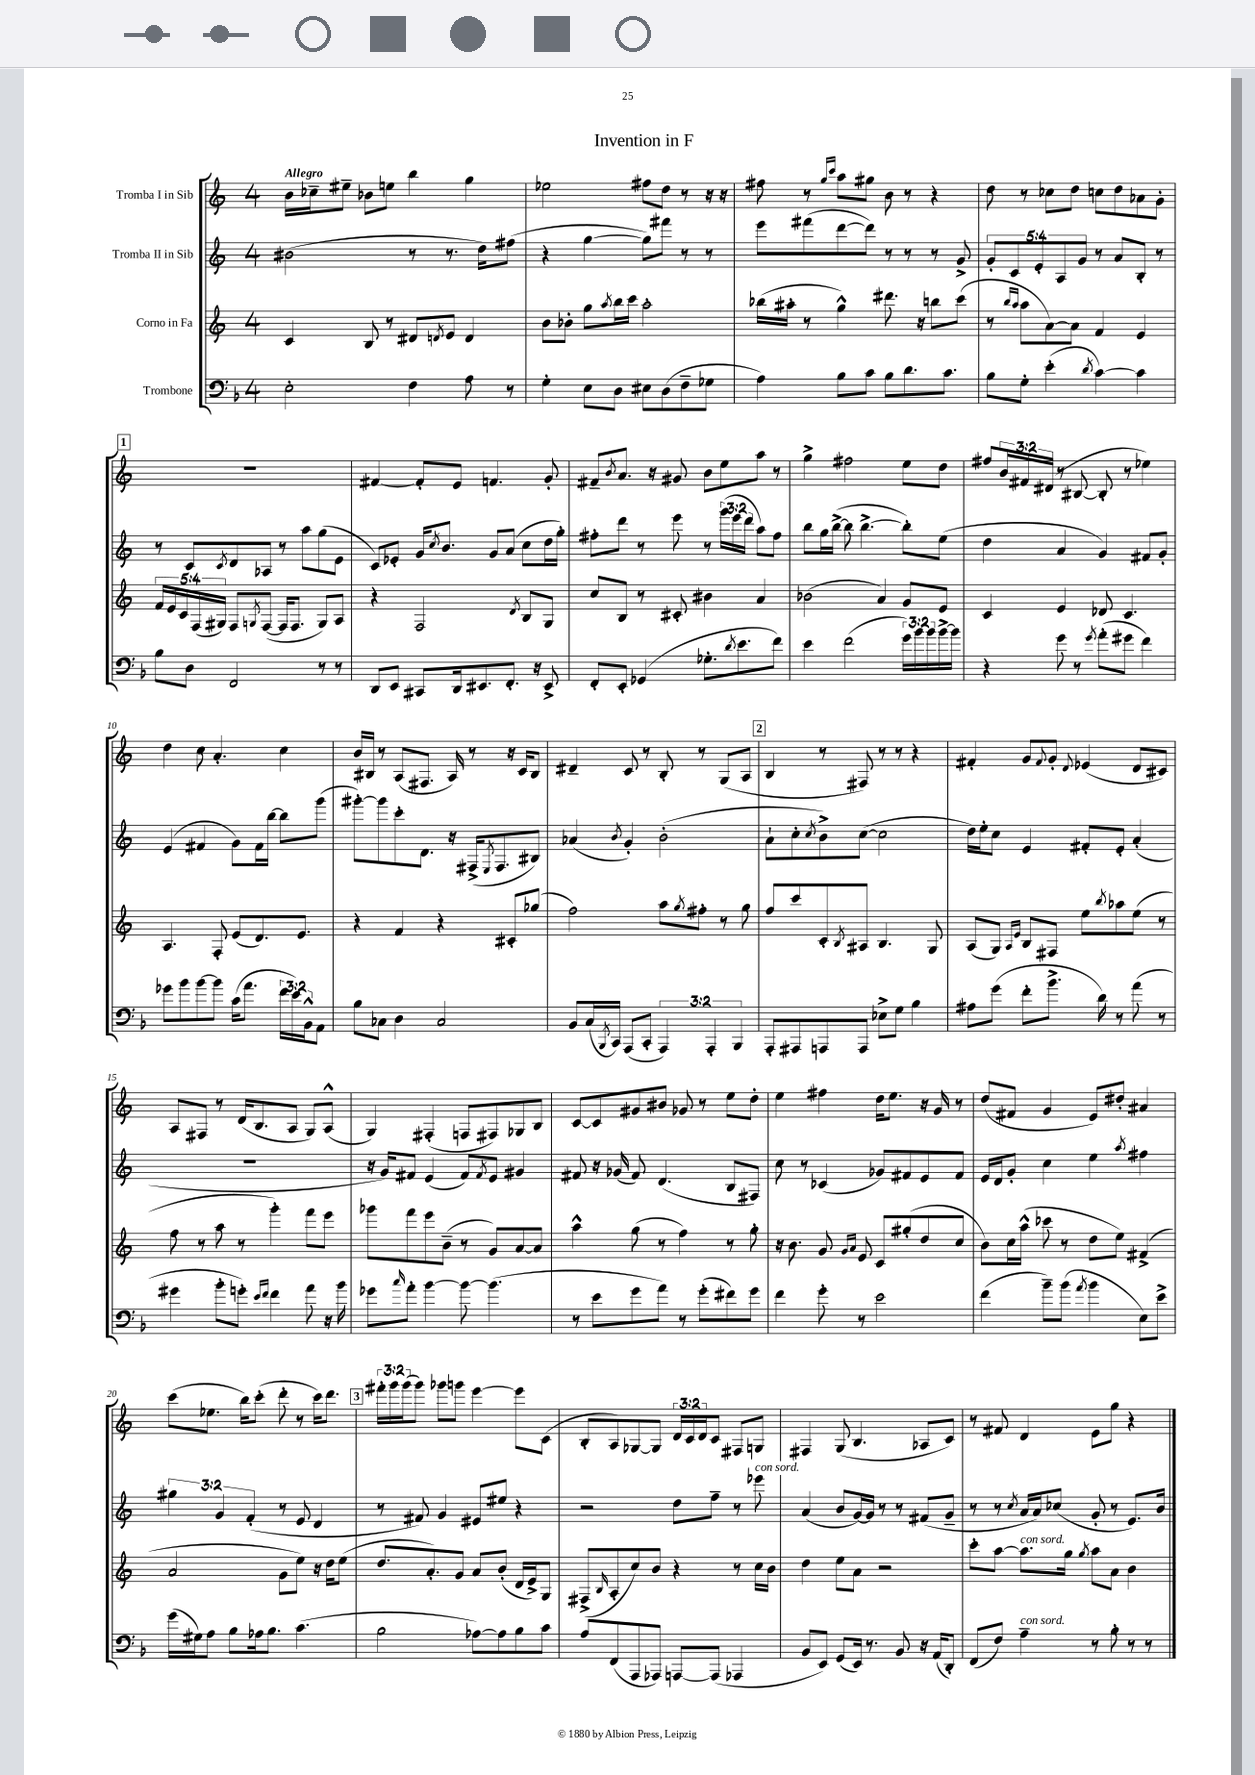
\header { title = "Invention in F" }
<<
\new StaffGroup <<
\new Staff = "s0" \with { instrumentName = "Tromba I in Sib" } {
    \clef treble \key c \major \once \override Staff.TimeSignature.style = #'single-digit \time 4/4 \override Staff.TupletNumber.text = #tuplet-number::calc-fraction-text \tempo "Allegro"
    b'16 ces''16-- eis''8-- bes'8 e''8 b''4 g''4 |
    ees''2 fis''8 d''8 r8 r16 r16 |
    fis''8 r8 \grace { g''16 c'''16 } a''8 gis''8 b'8 r8 r4 |
    d''8 r8 ces''8 d''8 c''8 d''8 aes'8 g'8-. |
    \mark \markup { \box "1" } R1 |
    fis'4~ fis'8-. e'8 f'4. g'8-. |
    fis'8-- \acciaccatura { b'8 } a'8. r16 gis'8 b'8 e''8 a''8 r8 |
    g''4-> fis''2 e''8 d''8 |
    fis''8 \tuplet 3/2 { b'16 fis'16 dis'16( } r8 bis8~ bis8-. r8 ees''4) |
    d''4 c''8 a'4.-. c''4 |
    b'16 bis16 r8 a8( fis8. a16) r8 r16 c'16 bis8 |
    dis'4-- c'8 r8 b8-. r8 g8( a8 |
    \mark \markup { \box "2" } b4 r8 fis8) r8 r8 r4 |
    fis'4-. g'8 \appoggiatura { fis'8 } g'8-. \appoggiatura { d'8 } ees'4( d'8 cis'8) |
    a8 fis8 r8 d'16( b8. a8 g8) a8-^( |
    g4) fis4-.( f8 fis8) ges8 b8 |
    c'8~ c'8 gis'8 bis'8 ges'8 r8 e''8 d''8-. |
    e''4 fis''4 d''16 e''8. r16 g'16 r8 |
    d''8( fis'8 g'4 e'8) dis''8-. ais'4 |
    c'''8( ees''8. b''16) c'''8-.( d'''8-. r8 c'''16) d'''8. |
    \mark \markup { \box "3" } \tuplet 3/2 { fis'''16-. g'''16 g'''16( } g'''8) ges'''8 g'''8 e'''4~ e'''8 c'8( |
    b8-. a8) ges8~ ges8 \tuplet 3/2 { d'16 c'16 d'16 } c'8 fis8 g8 |
    fis4 g8( b4. aes8 c'8) |
    r8 fis'8 d'4 e'8 g''8 r4 \bar "|." |
}
\new Staff = "s1" \with { instrumentName = "Tromba II in Sib" } {
    \clef treble \key c \major \once \override Staff.TimeSignature.style = #'single-digit \time 4/4 \override Staff.TupletNumber.text = #tuplet-number::calc-fraction-text
    bis'2( r8 r8. d''16) fis''8( |
    r4 g''4~ g''8) fis'''8 r8 r8 |
    e'''8 fis'''8( d'''8~ d'''8) r8 r8 r8 g'8-> |
    \tuplet 5/4 { g'8-. c'8 e'8-. a8 g'8 } r8 a'8 b8-. r8 |
    \mark \markup { \box "1" } r8 c'8 \acciaccatura { c'8 } d'8 aes8 r8 a''8 g''8( e'8 |
    c'8) ees'8-. g'16 \acciaccatura { c''8 } b'8. g'8 a'8( c''8 d''16 g''16-.) |
    fis''8-. d'''8 r8 e'''8 r8 \tuplet 3/2 { g'''16( e'''16 d'''16 } a''8) fis''8 |
    b''8 g''16 b''16~->( b''8 b''4.~-> b''8-.) e''8( |
    d''4 a'4 g'4) fis'8 g'8-. |
    e'4( fis'4 g'8) fis'16 b''16~ b''8 g'''8( |
    gis'''8~-.) gis'''8 c'''8-. d'8. r16 fis16->( \acciaccatura { e8 } fis8. bis8) |
    aes'4( \acciaccatura { b'8 } g'4-.) b'2-.( |
    \mark \markup { \box "2" } a'8-! c''8-. \acciaccatura { c''8 } b'8->) c''8~( c''2 |
    d''16) e''16-. c''8 e'4 fis'8-. e'8-. a'4-.( |
    R1 |
    r16 g'16) fis'8 e'4( fis'8) \acciaccatura { fis'8 } e'8 gis'4 |
    fis'8 r16 ges'16( fis'8) d'4.( b8 fis8) |
    c''8 r8 ces'4( ges'8) fis'8 e'8 fis'8 |
    e'16 d'16 g'8-. c''4 e''4 \acciaccatura { a''8 } fis''4 |
    \tuplet 3/2 { gis''4 g'4 f'4-.( } r8 e'8 d'4 |
    \mark \markup { \box "3" } r8 fis'8) g'4 eis'8 eis''8 r4 |
    r2 d''8 f''8-- r8 ees'''8^\markup { \italic "con sord." } |
    a'4( b'8 g'16~) g'16 r8 r8 fis'8( g'8-- |
    r8 r8 \acciaccatura { c''8 } a'16 a'16) ces''8( g'8-. r8 e'8.) b'16 \bar "|." |
}
\new Staff = "s2" \with { instrumentName = "Corno in Fa" } {
    \clef treble \key c \major \once \override Staff.TimeSignature.style = #'single-digit \time 4/4 \override Staff.TupletNumber.text = #tuplet-number::calc-fraction-text
    c'4 b8 r8 dis'8 \acciaccatura { d'8 } e'8 d'4 |
    b'8 bes'8-. g''8 \acciaccatura { a''8 } b''16 c'''16 a''2-. |
    bes''16( ais''16-. r8 g''4-^) dis'''8. r16 b''8 c'''8( |
    r8 \grace { b''16 a''16 } a''8 a'8~) a'8 f'4 e'4 |
    \mark \markup { \box "1" } \tuplet 5/4 { f'16 e'16 c'16 f16( gis16) } f8 \acciaccatura { g8 } f8~( f16 f8. g8) a8 |
    r4 f2 \acciaccatura { d'8 } b8 g8 |
    c''8 b8 r8 cis'8-. bis'4 a'4 |
    bes'2( a'4) g'8 e'8 |
    c'4 e'4 des'8 c'4. |
    a4. f8-. e'8( d'8.) e'8. |
    r4 f'4 r4 cis'8-. ges''8( |
    f''2) a''8 \acciaccatura { g''8 } fis''8-. r8 g''8 |
    \mark \markup { \box "2" } f''8 c'''8 c'8-. \acciaccatura { b8 } ais8 b4. g8 |
    a8( g8) \grace { a16 e'16 } b8 fis8 e''8 \acciaccatura { b''8 } aes''8 e''8( r8 |
    f''8 r8 a''8 r8 g'''4-.) f'''8 e'''8 |
    ges'''8 f'''8 e'''8 b'8--( r8 g'8) a'8~ a'8 |
    a''4-^ g''8( r8 f''4) r8 g''8-. |
    r16 b'8. g'8 \grace { g'16 a'16 } e'8 c'8 gis''8-.( d''8 c''8 |
    b'8) c''16 a''16-^( ces'''8 r8 d''8 e''8) fis'4->( |
    a'2 g'8 e''8) r16 d''16 e''8( |
    \mark \markup { \box "3" } d''8. a'8.-.) g'8 a'8 b'8-.( d'16 e'16->) g8 |
    fis8->( \grace { b16 } a8-. c''8) b'8 r4 r8 c''16 b'16 |
    d''4 e''8 a'8 r2 |
    c'''8-. a''8~ a''8.^\markup { \italic "con sord." } g''16 \acciaccatura { g''8 } a''8 a'8 b'4 \bar "|." |
}
\new Staff = "s3" \with { instrumentName = "Trombone" } {
    \clef bass \key f \major \once \override Staff.TimeSignature.style = #'single-digit \time 4/4 \override Staff.TupletNumber.text = #tuplet-number::calc-fraction-text
    e2-. f4 a8 r8 |
    g4-. e8 d8 eis8 d8( f8-- ges8 |
    a4) bes8 c'8 bes8 d'8. c'8. |
    bes8 g8-. e'4-.( \acciaccatura { d'8 } c'4~) c'4 |
    \mark \markup { \box "1" } bes8 d8 f,2 r8 r8 |
    d,8 e,8 cis,8 d,16 eis,8. f,8.-. r16 eis,8-> |
    f,8-. e,8-. ges,4( ges8.-. \acciaccatura { d'8 } e'8. f'8) |
    e'4 f'2( \tuplet 3/2 { g'16) bes'16 bes'16 } bes'16~-> bes'16 |
    r4 g'8 r8 \acciaccatura { g'8 } a'8-.( gis'8 f'4) |
    ges'8 bes'8 bes'8~ bes'8 c'16( a'8. \tuplet 3/2 { f'16 e'16) bes,16-^ } a,8 |
    bes8 ces8 d4 ces2 |
    bes,8 c16( \acciaccatura { bes,,8 } c,16) a,,8( c,8-. \tuplet 3/2 { a,,4) a,,4-. bes,,4 } |
    \mark \markup { \box "2" } a,,8-. ais,,8 a,,8 a,,8 ees8-> g8 bes4 |
    ais8 g'8( f'8-. bes'8.-> d'16) r8 a'8( r8 |
    gis'4 bes'8-. g'8-.) \grace { e'16 f'16 } f'4 a'8 r16 bes'16 |
    ges'8 \grace { c''16 } a'8-. bes'4~ bes'8~ bes'4.( |
    r8 e'8 g'8 a'8) r8 g'8-.( fis'8) g'8 |
    f'4 g'8-. r8 e'2 |
    f'4( bes'8--) bes'8( \acciaccatura { a'8 } bes'4 e8) e'8-> |
    g'16( gis16) a8 bes8 aes16 bes8. c'4.( |
    \mark \markup { \box "3" } bes2 aes8~) aes8 bes8 c'8 |
    a8 f,8( a,,8 aes,,8) a,,8~ a,,8( aes,,4 |
    bes,8 e,8) g,8( e,16) r8. bes,8 r16 a,16( d,8-.) |
    f,8( f8) a4--^\markup { \italic "con sord." } r8 bes8-. r8 r8 \bar "|." |
}
>>
>>
